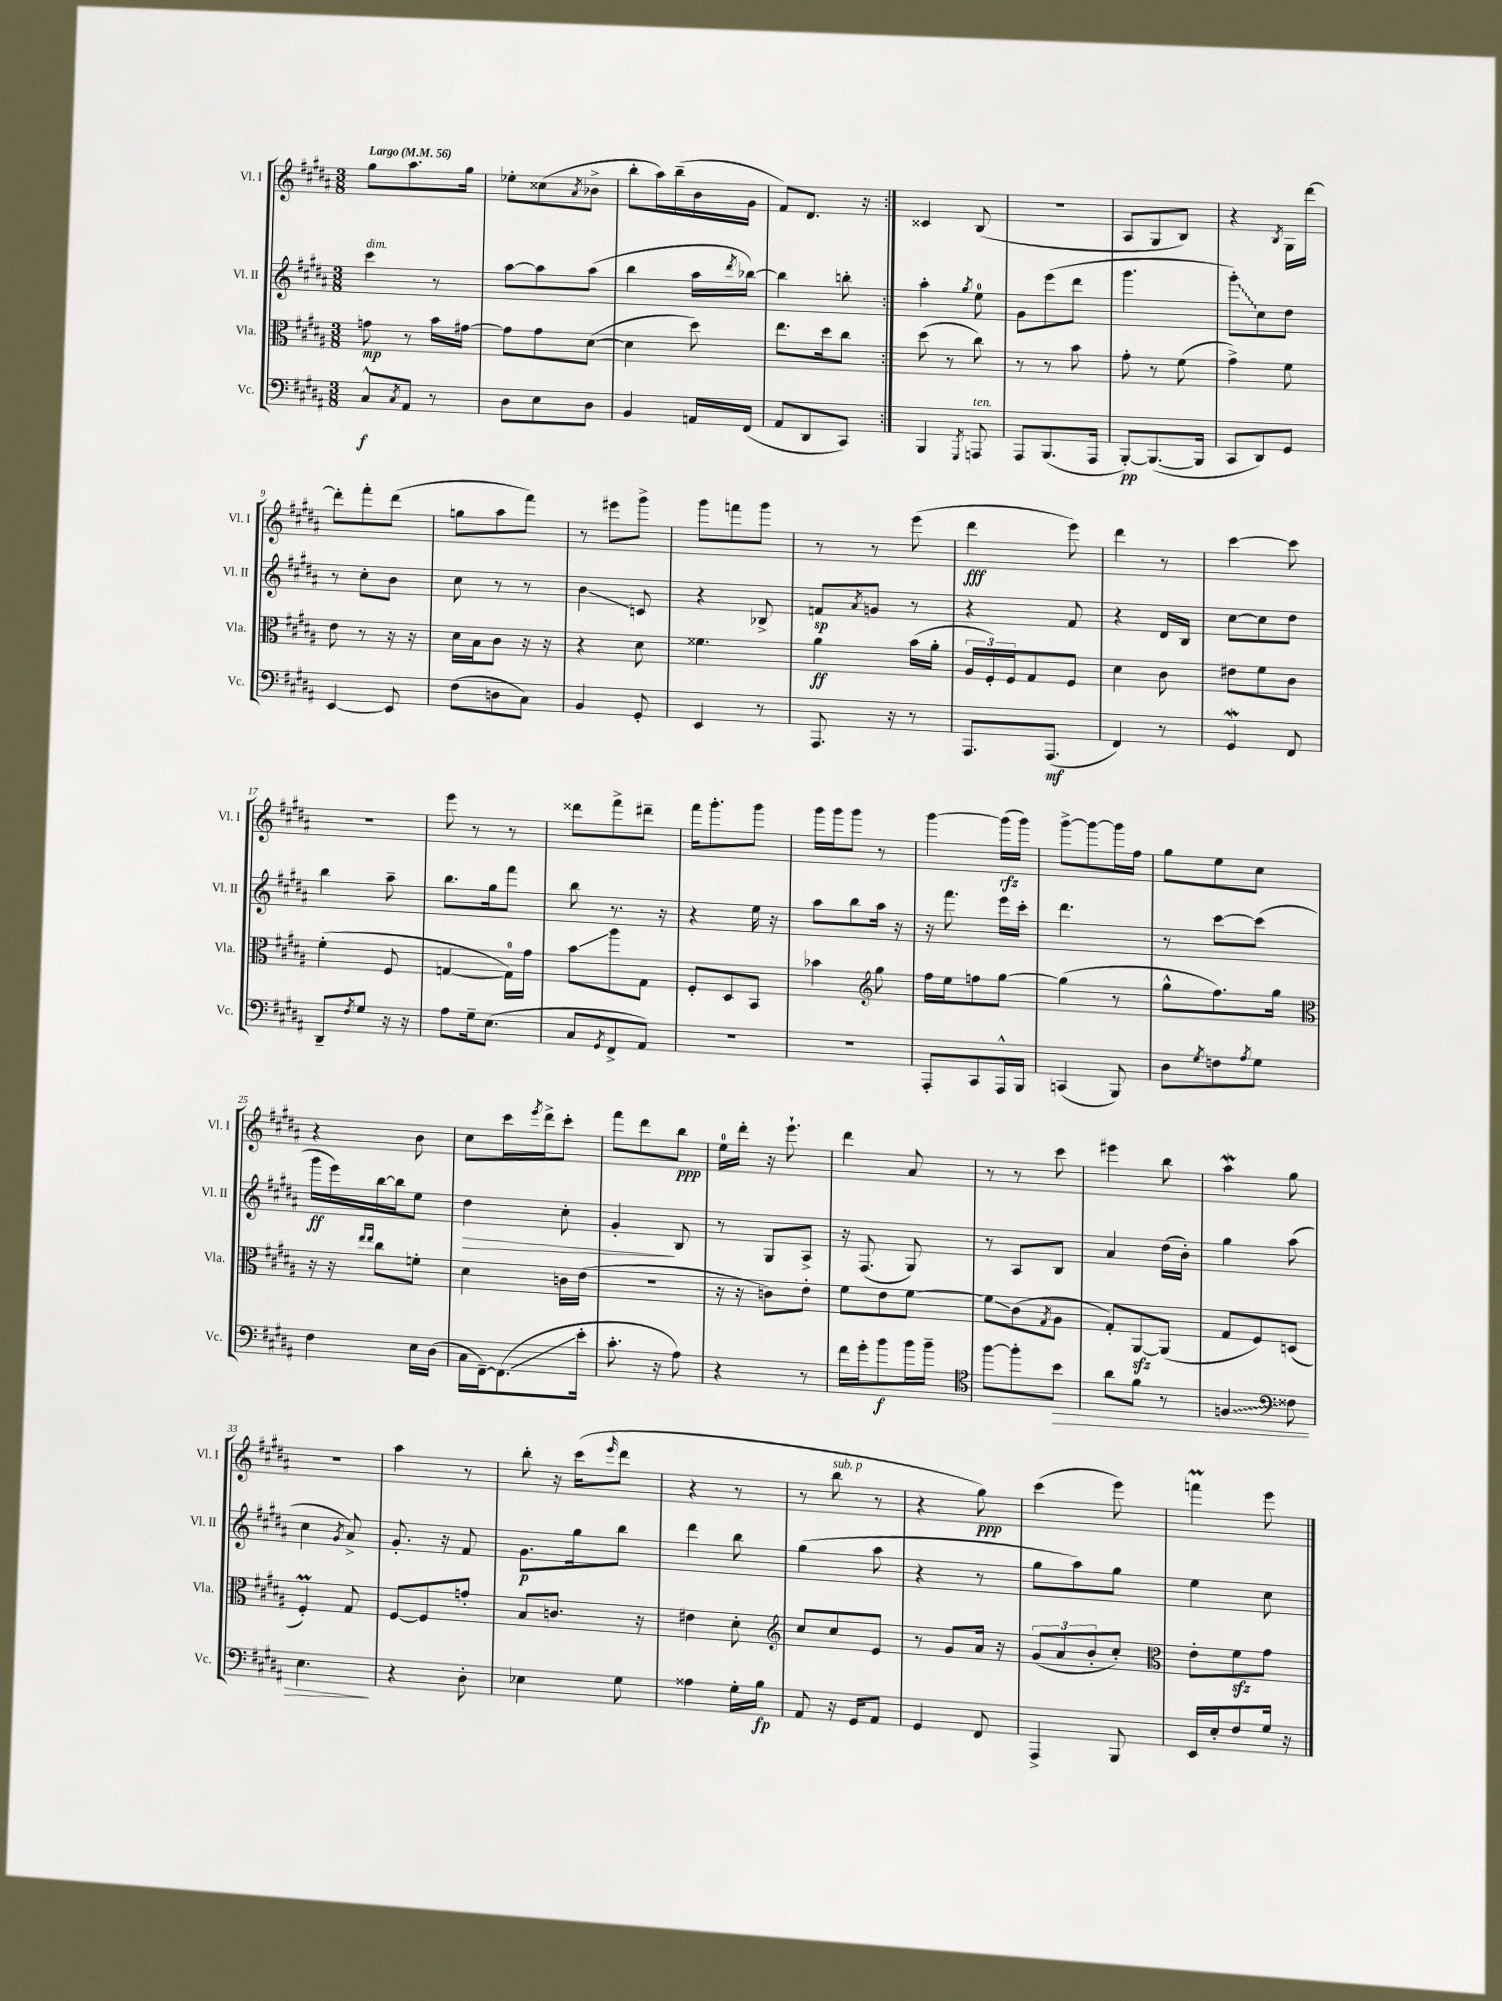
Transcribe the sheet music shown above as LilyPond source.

<<
\new StaffGroup <<
\new Staff = "s0" \with { instrumentName = "Vl. I" shortInstrumentName = "Vl. I" } {
    \clef treble \key b \major \numericTimeSignature \time 3/8 \tempo "Largo" 4 = 56
    \repeat volta 2 { gis''8 ais''8. gis''16 |
    ees''8-. cisis''8( \acciaccatura { ais'8 } bes'8-> |
    b''8-. ais''16) b''16--( b'16 gis'16 |
    fis'8) dis'8. r16 | }
    cisis'4 b8( |
    R4. |
    ais8 gis8 b8) |
    r4 \acciaccatura { b8 } gis16 dis'''16~ |
    dis'''8-. fis'''8-. dis'''8( |
    g''8 ais''8 fis'''8) |
    r8 eis'''8 gis'''8-> |
    gis'''8 f'''8 gis'''8 |
    r8 r8 e'''8( |
    dis'''4\fff e'''8) |
    dis'''4 r8 |
    cis'''4~ cis'''8 |
    R4. |
    e'''8 r8 r8 |
    disis'''8 fis'''8-> dis'''8-- |
    fis'''16 gis'''8.-. gis'''8 |
    gis'''16 gis'''16 gis'''8 r8 |
    gis'''4~ gis'''16\rfz( gis'''16) |
    gis'''8~-> gis'''8~ gis'''16 fis''16 |
    gis''8 e''8 cis''8 |
    r4 b'8 |
    cis''8 cis'''16 \acciaccatura { e'''8 } dis'''16-> cis'''8-. |
    fis'''8 dis'''8 b''8\ppp |
    e''16-0 dis'''16-. r16 e'''8.-! |
    dis'''4 ais'8 |
    r8 r8 cis'''8 |
    eis'''4 b''8 |
    ais''4\mordent gis''8 |
    R4. |
    ais''4 r8 |
    b''8-. r16 cis'''16( \grace { e'''16 } dis'''8 |
    r4 r8 |
    r8 b''8^\markup { \italic "sub. p" } r8 |
    r4 gis''8\ppp) |
    cis'''4( e'''8) |
    f'''4\prall e'''8 \bar "|." |
}
\new Staff = "s1" \with { instrumentName = "Vl. II" shortInstrumentName = "Vl. II" } {
    \clef treble \key b \major \numericTimeSignature \time 3/8
    \repeat volta 2 { cis'''4^\markup { \italic "dim." } r8 |
    ais''8~ ais''8 ais''8( |
    b''4 ais''16 \acciaccatura { dis'''8 } bes''16~) |
    bes''4 b''8-. | }
    ais''4-. \acciaccatura { gis''8 } e''8-0 |
    gis'8 e'''8( dis'''8 |
    gis'''4. |
    \once \override Glissando.style = #'zigzag gis'''8-.\glissando) cis''8 dis''8 |
    r8 cis''8-. b'8 |
    cis''8 r8 r8 |
    b'4\glissando c'8 |
    r4 bes8-> |
    f'8\sp \acciaccatura { ais'8 } g'8 r8 |
    r4 fis'8 |
    r4 dis'16 b16 |
    cis''8~ cis''8 dis''8 |
    b''4 ais''8-- |
    b''8. gis''16 fis'''8 |
    b''8 r8. r16 |
    r4 e''16 r16 |
    ais''8 b''8 ais''16 r16 |
    r16 fis'''8. e'''16 cis'''16-. |
    dis'''4. |
    r8 cis'''8~ cis'''8( |
    gis'''16\ff e'''16) b''16~ b''16 e''8 |
    dis''4\> cis''8-. |
    gis'4-.\! b8 |
    r8 gis8 ais8-> |
    r16 fis8.( gis8) |
    r8 ais8 b8 |
    ais'4 dis''16( b'16-.) |
    gis''4 ais''8( |
    cis''4 \acciaccatura { gis'8 } ais'8->) |
    gis'8.-. r16 fis'8 |
    gis'8.\p gis''16 b''8 |
    dis'''4 b''8 |
    gis''4( ais''8 |
    r4 r8 |
    gis''8 ais''8) gis''8 |
    e''4 cis''8 \bar "|." |
}
\new Staff = "s2" \with { instrumentName = "Vla." shortInstrumentName = "Vla." } {
    \clef alto \key b \major \numericTimeSignature \time 3/8
    \repeat volta 2 { g'8\mp r8 b'16 gis'16~ |
    gis'8 gis'8 dis'8~( |
    dis'4 dis''8) |
    e''8. dis''16 cis''8 | }
    dis''8( r8 cis''8) |
    r8 r8 b'8 |
    gis'8-. r8 fis'8( |
    gis'4->) fis'8 |
    e'8 r8 r16 r16 |
    dis'16 b16 cis'8 r16 r16 |
    r4 dis'8 |
    fisis'4. |
    ais'4\ff b'16( ais'16-. |
    \tuplet 3/2 { ais16 fis16-.) fis16 } gis8 fis8 |
    dis'4 cis'8 |
    eis'8 fis'8 cis'8 |
    fis'4-.( fis8 |
    g4~ g16-0) gis'16 |
    b'8\glissando ais''8 gis8 |
    fis8-. dis8 b,8 |
    bes'4 \clef treble gis''8 |
    fis''16 e''16 f''8 gis''8~ |
    gis''4( r8 |
    gis''8-^ fis''8.) gis''16 |
    \clef alto r16 r16 \grace { e''16 e''16 } cis''8 f'8-. |
    dis'4 c'16 e'16( |
    R4. |
    r16 r16 c'8) e'8-. |
    fis'8 e'8 fis'8~ |
    fis'8\glissando cis'8( \acciaccatura { gis8 } ais8 |
    gis8-.) ais,8~\sfz ais,8( |
    gis8 fis8) d8( |
    fis4-.\prall) gis8 |
    fis8~ fis8 g'8-. |
    b8 c'8. r16 |
    eis'4 dis'8-. |
    \clef treble cis''8 cis''8 e'8 |
    r8 gis'8 ais'16 r16 |
    \tuplet 3/2 { gis'8( ais'8 b'8-. } cis''8-.) |
    \clef alto e'8-. fis'8\sfz gis'8 \bar "|." |
}
\new Staff = "s3" \with { instrumentName = "Vc." shortInstrumentName = "Vc." } {
    \clef bass \key b \major \numericTimeSignature \time 3/8
    \repeat volta 2 { cis8-^\f \acciaccatura { cis8 } ais,8 r8 |
    dis8 e8 dis8 |
    b,4 a,16 fis,16( |
    ais,8 dis,8 cis,8) | }
    b,,4 \acciaccatura { gis,,8 } a,,8^\markup { \italic "ten." } |
    ais,,8 b,,8.( ais,,16 |
    b,,8~-.\pp) b,,8.~( b,,16 |
    cis,8 dis,8) gis,8 |
    e,4~ e,8 |
    fis8( d8 cis8) |
    b,4 gis,8-. |
    e,4 r8 |
    ais,,8. r16 r8 |
    ais,,8. ais,,8.\mf( |
    fis,4) r8 |
    gis,4\mordent fis,8 |
    dis,8-- \acciaccatura { fis8 } gis8 r16 r16 |
    ais8 gis16-- e8.( |
    cis8 \acciaccatura { gis,8 } fis,8-> ais,8) |
    R4. |
    R4. |
    ais,,8-. cis,8 ais,,16-^ b,,16 |
    c,4( b,,8) |
    dis8 \acciaccatura { gis8 } f8 \acciaccatura { ais8 } gis8 |
    fis4 e16 dis16( |
    cis16 fis,16~--) fis,8.\glissando( e'16-. |
    cis'8.-. r16 ais8) |
    r4 r8 |
    fis'16 gis'16-. b'8\f b'16 b'16-- |
    \clef tenor fis''8~ fis''8-. b'8\> |
    ais'8 fis'8 r8 |
    \once \override Glissando.style = #'zigzag f4\glissando \clef bass fisis8 |
    e4.\! |
    r4 dis8-. |
    ees4 gis8 |
    aisis4 gis16-. b16\fp |
    ais,8 r16 gis,16 ais,8 |
    gis,4 fis,8 |
    ais,,4-> b,,8 |
    e,16 e16-. fis8 gis16 r16 \bar "|." |
}
>>
>>
